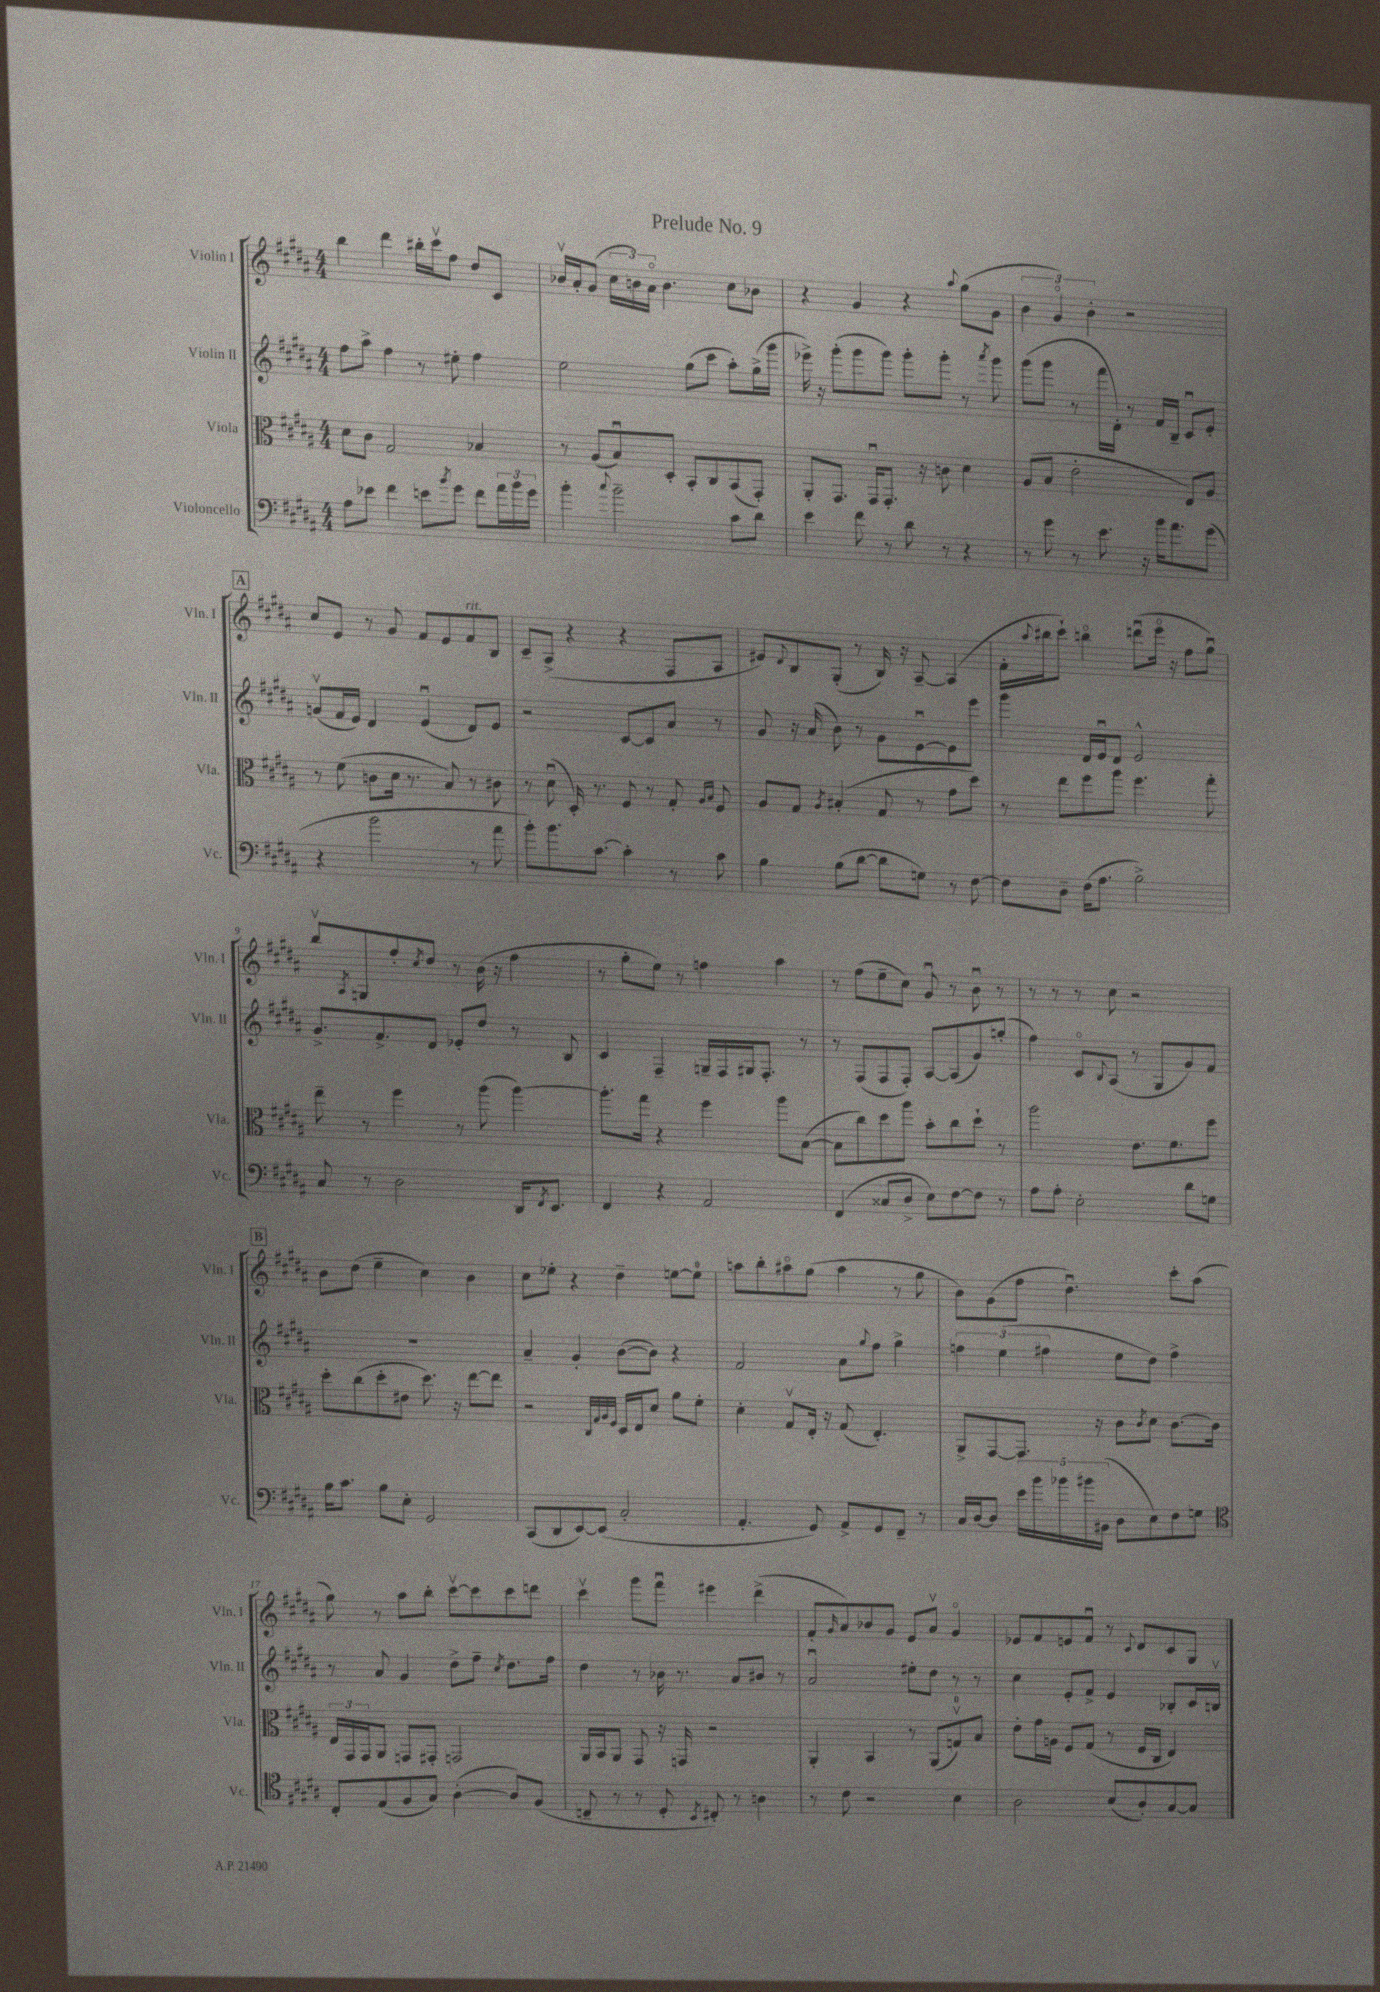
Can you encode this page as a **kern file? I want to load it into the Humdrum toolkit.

**kern	**kern	**kern	**kern
*part4	*part3	*part2	*part1
*staff4	*staff3	*staff2	*staff1
*I"Violoncello	*I"Viola	*I"Violin II	*I"Violin I
*I'Vc.	*I'Vla.	*I'Vln. II	*I'Vln. I
*clefF4	*clefC3	*clefG2	*clefG2
*k[f#c#g#d#a#]	*k[f#c#g#d#a#]	*k[f#c#g#d#a#]	*k[f#c#g#d#a#]
*M4/4	*M4/4	*M4/4	*M4/4
=1	=1	=1	=1
8A#\L	8d#\L	8ff#\L	4bb\
8e-X\J	8c#\J	8aa#^\J	.
4f#\	2G#/	4ff#\	4ddd#\
8en\L	.	8r	16bb#X'\LL
.	.	.	16ccc#v\J
8qb/	.	.	.
8g#\J	.	8ee#X'\	8ff#\J
8f#\L	4B-X/	4ff#\	8dd#/L
24a#\L	.	.	8c#/J
24b\	.	.	.
24g#\JJ	.	.	.
=2	=2	=2	=2
4b'\	8r	2ee\	16b-Xv/LL
.	.	.	16a#'/J
.	(8A#/L	.	(8g#/J
8qqcc#/	.	.	.
2b~\	8Bu/)	.	24cc#\LL
.	.	.	24bn\)
.	.	.	24a#\JJ
.	8D#'/J	.	4.b\
.	8BB'/L	(8gg#\L	.
.	8C#/	8ccc#\J	.
8c#\L	(8BB/	8aa#'\L)	8cc#\L
8d#\J	8GG#'/J)	(16gg#^\L	8b-X\J
.	.	16ggg#\JJ	.
=3	=3	=3	=3
4e\	8AA#'/L	16eee-X^\)	4r
.	.	16r	.
.	8.GG#/J	(8ggg#'\L	.
8f#\	.	8ggg#\	4g#/
.	16GG#u/KL	.	.
8r	8.GG#'/J	8ggg#\J)	.
8d#\	.	8ggg#'\L	4r
.	16r	.	.
8r	8cn\	8ggg#'\J	.
.	.	.	8qqaa#/
4r	4d#\	8r	(8gg#\L
.	.	8qaaa#/	.
.	.	8ggg#\	8g#\J
=4	=4	=4	=4
8r	(8A#/L	(8ggg#\L	6b\
8g#\	8B/J	8ggg#\J	.
.	.	.	6g#/)
8r	2e'\	8r	.
.	.	.	6b'\
8.e\	.	16fff#\LL	.
.	.	16d#'\JJ)	.
.	.	8r	2r
16r	.	.	.
16b\KL	.	16f#/LL	.
8.a#\	.	16B~/JJ	.
.	8E/L)	8c#u/L	.
(8g#\J	8A#/J	8e'/J	.
!!LO:LB:g=z
!!LO:REH:place=s1:t=A
=5	=5	=5	=5
4r	8r	(8gnv/L	8cc#/L
.	(8f#\	16f#/L	8e/J
.	.	16e/JJ)	.
2b\	8cn\L	4d#/	8r
.	16d#\Jk	.	8g#/
.	8.r	.	.
.	.	(4eu/	8f#/L
.	8B/)	.	8e/
!	!	!	!LO:TX:a:i:t=rit.
8r	8r	8d#/L)	8f#/
8a#\	8c#X\	8e/J	8B/J
=6	=6	=6	=6
8b'\L)	8r	2r	8c#~/L
8.b\	(8d#u\	.	(8A#^/J
.	16D#'/)	.	4r
[8.c#\J	8.r	.	.
4c#'\]	8F#/	[8c#/L	4r
.	8r	8c#/]	.
8r	8G#'/	8a#/J	8F#/L
.	16qqA#/LL	.	.
.	16qqB/JJ	.	.
8c#\	8F#/	8r	8A#/J
=7	=7	=7	=7
4B\	8A#/L	8g#/	8e#X/L)
.	.	.	8qqd#/
.	8G#/J	16r	8B/
.	.	(16a#/	.
.	8qA#/	.	.
(8B\L	(4B#X'/	8b\)	(8G#'/J
[8d#\J	.	8r	8r
8d#\L]	8G#/	8g#\L	16B/)
.	.	.	16r
8Gn\J)	8r	[8eu\	[8A#~/
8r	8g#\L	8e\]	(4A#/]
[8F#\	8dd#\J)	8eee\J	.
=8	=8	=8	=8
8F#\L]	8r	4ggg#\	16f#'\LL
.	.	.	8qqaa#/
.	.	.	16bb#X\J
8D#~\J	8ee\L	.	8ccc#`\J)
(16F#\KL	8ff#\	16d#/LL	4bbn\
8.A#\J	.	16eu/J	.
.	8aa#\J	8d#/J	.
2B^\)	4.ff#\	2e^^/	(8dddnu\L
.	.	.	16eee\Jk
.	.	.	16r
.	.	.	8ff#\L
.	8gg#'\	.	8gg#u\J)
!!LO:LB:g=z
=9	=9	=9	=9
8C#/	8ee~\	8.g#^/L	8bbv/L
.	.	.	8qA#/
8r	8r	.	8Gn/
.	.	8.f#^/	.
2D#\	4ff#\	.	8ff#'/
.	.	.	8qcc#/
.	.	8d#/J	8dd#/J
.	8r	8e-X'/L	8r
.	(8aa#\	8dd#/J	(16b\
.	.	.	16r
16DD#/KL	[4aa#\)	8r	4ff#\
8qFF#/	.	.	.
8.EE/J	.	.	.
.	.	8B/	.
=10	=10	=10	=10
4FF#/	8.aa#'\L]	4c#/	8r
.	.	.	8gg#'\L
.	16gg#\Jk	.	.
4r	4r	4F#~/	8ee\J)
.	.	.	8r
2AA#/	4ff#\	16Gn~/LL	4ffn\
.	.	16F#/	.
.	.	16G#X/J	.
.	.	8.F#'/J	.
.	8aa#\L	.	4aa#\
.	([8B\J	8r	.
=11	=11	=11	=11
(4FF#/	8B\L]	8r	8r
.	8cc#\)	(8F#/L	(8ff#\L
8C##X/L	8dd#\	8F#/	8ee~\
8D#^/J	8aa#\J	8F#'/J)	8cc#\J)
8E\L)	8b'\L	[8A#/L	8g#u/
[8F#\	8cc#\	(8A#/]	8r
8F#\J]	8dd#`\J	8g#/)	8bu\
8r	8r	(8ggn'/J	8r
=12	=12	=12	=12
8A#\L	2aa#\	4ff#\)	8r
8A#'\J	.	.	8r
2E'\	.	8c#/L	8r
.	.	8qqB/	.
.	.	(8A#/J	8cc#\
.	8.e\L	8r	2r
.	.	8G#/L	.
.	8.f#\	.	.
8d#\L	.	8g#/)	.
8Gn\J	8ff#\J	8f#/J	.
!!LO:LB:g=z
!!LO:REH:place=s1:t=B
=13	=13	=13	=13
16B\KL	8dd#'\L	1r	8b\L
8.c#\J	.	.	.
.	(8cc#\	.	(8dd#\J
8B\L	8dd#'\	.	4ee~\
8E'\J	8e#X\J	.	.
2GG#/	8.dd#\)	.	4cc#\)
.	16r	.	.
.	[8ee\L	.	4b\
.	8ee\J]	.	.
=14	=14	=14	=14
(8CC#/L	2r	4a#~/	8cc#\L
8DD#/	.	.	8ee-X'\J
[8EE/)	.	4g#'/	4r
(8EE/J]	.	.	.
.	32qqC#/LLL	.	.
.	32qqG#/	.	.
.	32qqA#/	.	.
.	32qqF#/JJJ	.	.
2C#'/	16D#/LL	([8b\L	4dd#~\
.	16E/J	.	.
.	8d#/J	8b\J])	.
.	8a#\L	4r	[8een\L
.	8f#'\J	.	8ee\J]
=15	=15	=15	=15
4.AA#'/	4d#'\	2f#/	8aan\L
.	.	.	8bb'\
.	8G#v/L	.	8aa#X\
8GG#/)	16E'/Jk	.	(8gg#\J
.	16r	.	.
8AA#^/L	(8G#/	8a#\L	4aa#\
.	.	8qqgg#/	.
8GG#/	4.E'/)	8ff#\J	.
8FF#~/J	.	4gg#^\	8r
8r	.	.	8gg#\
=16	=16	=16	=16
16C#/LL	8AA#^/L	6ffn\	8b\L)
[16D#/J	.	.	.
8D#/J]	[8GG#/	.	(8g#\
.	.	(6ee\	.
20e\LL	8.GG#/J]	.	8ff#\J
20b\	.	.	.
.	.	6ff#X\	.
20b-X\	.	.	.
.	.	.	4.dd#u\)
20b#X\	.	.	.
.	16r	.	.
(20BB#X\JJ	.	.	.
8D#\L	8c#\L	8ee\L	.
.	8qc#/	.	.
8E\)	8d#\J	8dd#\J)	.
8F#\	[8.c#\L	4ff#^\	8ccc#'\L
8Gn\J	.	.	(8aa#\J
.	16c#\Jk]	.	.
!!LO:LB:g=z
=17	=17	=17	=17
*clefC4	*	*	*
8C#'/L	24E/LL	8r	8gg#\)
.	24GG#/	.	.
.	24GG#/J	.	.
(8E/	8AA#/J	8a#/	8r
8F#/	8GGn/L	4g#/	8aa#\L
8G#/J)	8GG#X'/J	.	8bb'\J
([4A#'\	2GGn/	8dd#^\L	[8ccc#v\L
.	.	8ff#~\J	8ccc#\]
.	.	8qcc#/	.
8A#/L])	.	8.dd#\L	8ccc#\
(8F#/J	.	.	8dddn\J
.	.	16ff#\Jk	.
=18	=18	=18	=18
8Cn~/	16AA#/LL	4dd#\	4ccc#v\
.	16BB/J	.	.
8r	8AA#/J	.	.
8r	8GG#/	8r	8ggg#\L
8D#'/	16r	16b-X\	8fff#u\J
.	16GGn/	8.r	.
8qBB/	.	.	.
8C#X'/)	2r	.	4eee#X\
8r	.	8a#/L	.
4An\	.	8b#X/J	(4ddd#^\
.	.	8r	.
=19	=19	=19	=19
8r	4AA#'/	2a#u/	8f#'/L
.	.	.	16qqg#/
8c#\	.	.	8a#/)
2r	4BB/	.	8b-X/
.	.	.	8g#/J
.	8r	8ee#X'\L	8e/L
.	(8AA#/L	8dd#\J	8a#v/J
4B\	8Gnv/)	8r	4g#/
.	8B/J	8r	.
=20	=20	=20	=20
2A#\	8e'\L	4cc#\	8e-X/L
.	16g#\L	.	8f#/
.	16An\JJ	.	.
.	8F#/L	8e'/L	8en/
.	(8G#/J	8f#^/J	8f#u/J
(8B/L	8r	4e/	8r
.	.	.	8qqc#/
8A#'/)	16F#/LL	.	8d#/L
.	16C#/JJ	.	.
[8G#/	4E/)	8B-X'/L	8c#/
8G#/J]	.	16c#/L	8G#/J
.	.	16Bnv/JJ	.
==	==	==	==
*-	*-	*-	*-
